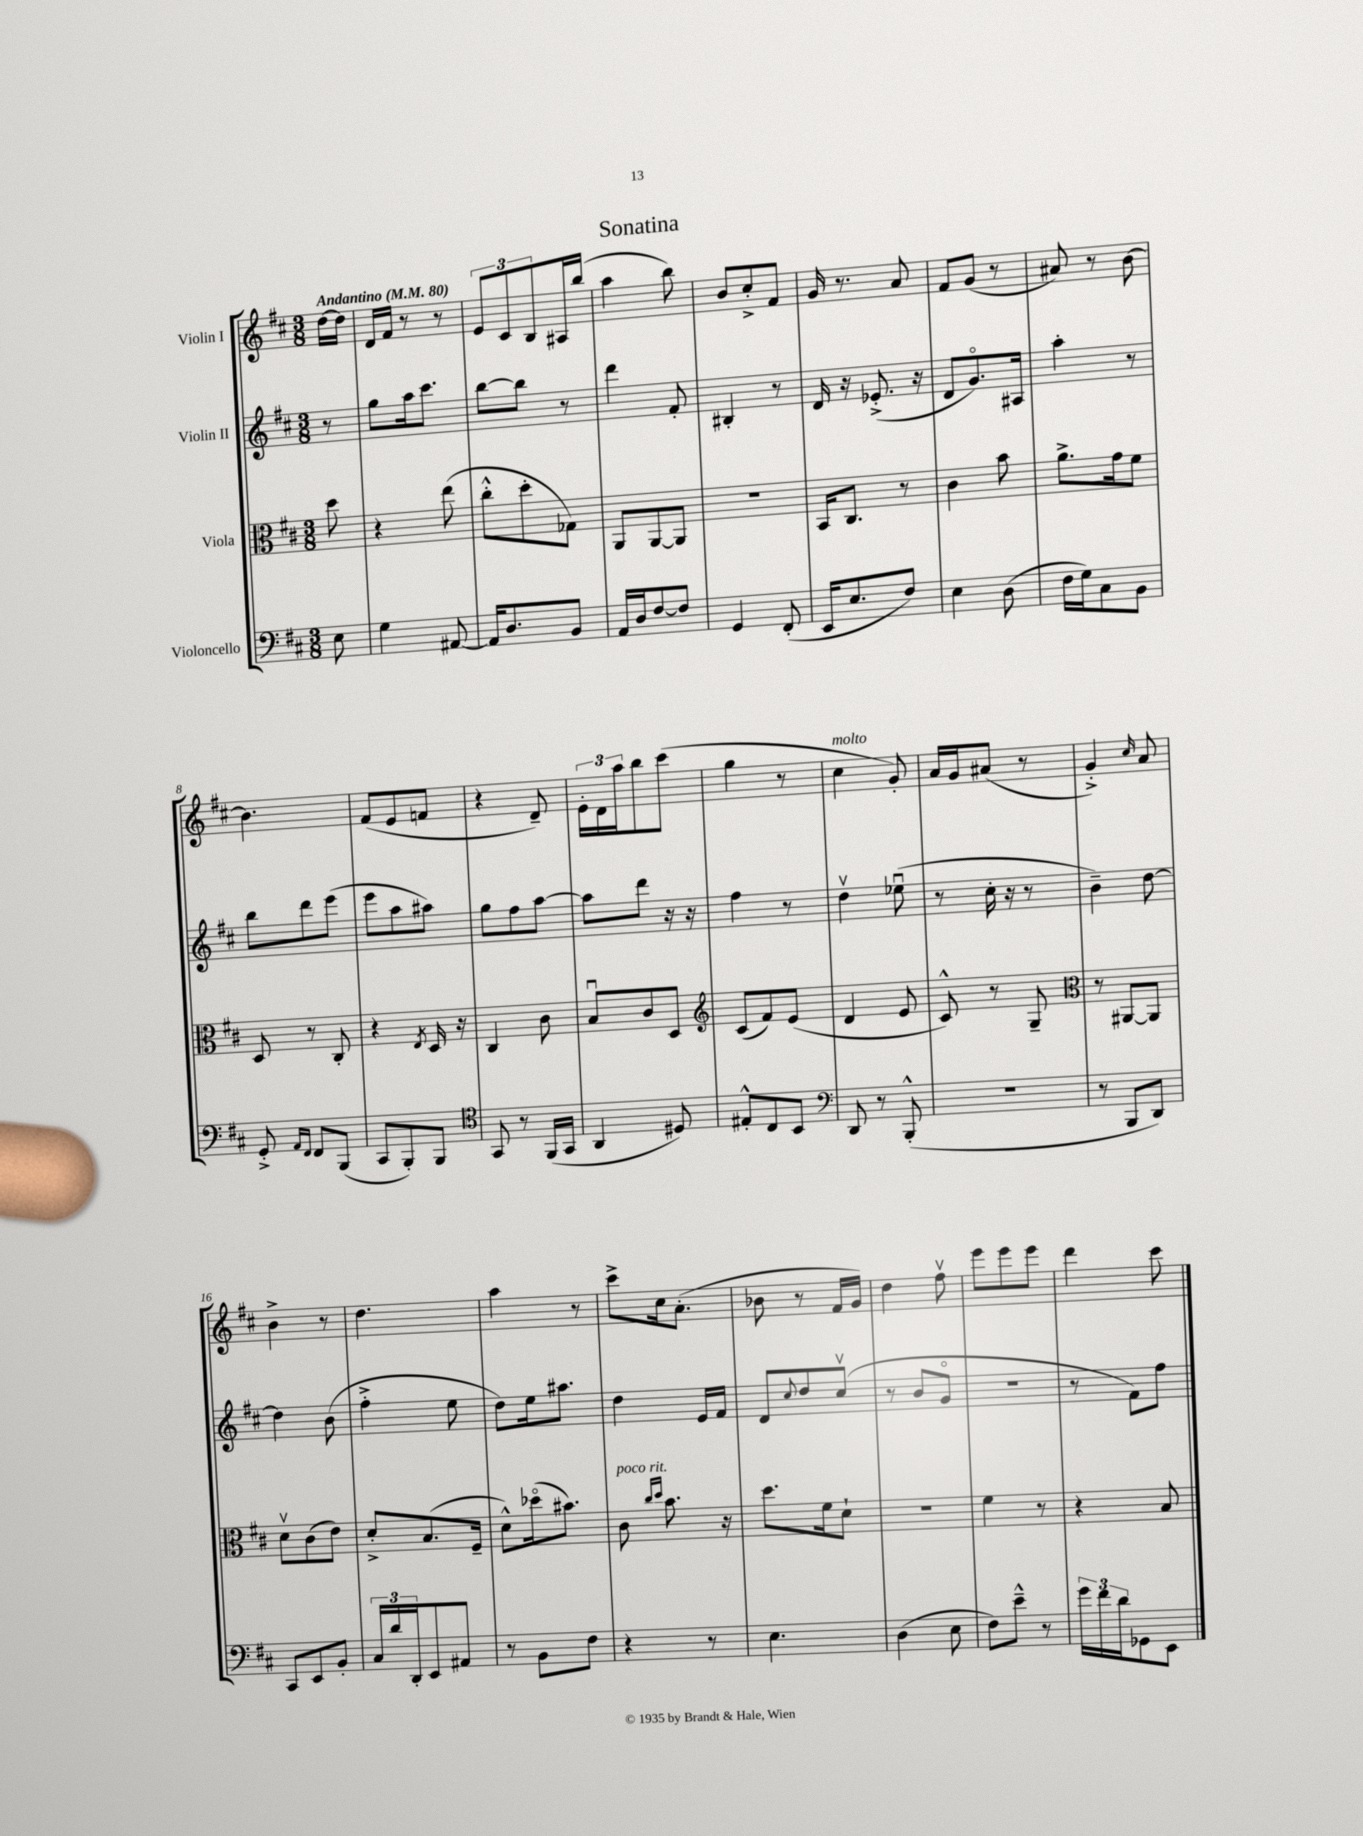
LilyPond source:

\header { title = "Sonatina" }
<<
\new StaffGroup <<
\new Staff = "s0" \with { instrumentName = "Violin I" } {
    \clef treble \key d \major \numericTimeSignature \time 3/8 \partial 8 \tempo "Andantino" 4 = 80
    d''16~ d''16 |
    d'16 fis'16 r8 r8 |
    \tuplet 3/2 { e'8 cis'8 b8 } ais16 b''16( |
    a''4 b''8) |
    b'8 cis''8-.-> fis'8 |
    g'16 r8. a'8 |
    fis'8 g'8( r8 |
    ais'8) r8 b'8~ |
    b'4. |
    fis'8( e'8 f'8 |
    r4 d'8--) |
    \tuplet 3/2 { e'16-. d'16 a''16 } b''8 cis'''8( |
    g''4 r8 |
    cis''4^\markup { \italic "molto" } g'8-.) |
    a'16 g'16 ais'8( r8 |
    g'4-.->) \grace { cis''16 } a'8 |
    b'4-> r8 |
    d''4. |
    a''4 r8 |
    cis'''8-> cis''16 a'8.-.( |
    bes'8 r8 fis'16 g'16) |
    d''4 fis''8\upbow |
    e'''8 e'''8 e'''8 |
    d'''4 cis'''8 \bar "|." |
}
\new Staff = "s1" \with { instrumentName = "Violin II" } {
    \clef treble \key d \major \numericTimeSignature \time 3/8 \partial 8
    r8 |
    g''8 a''16 cis'''8. |
    b''8~ b''8 r8 |
    d'''4 fis'8-. |
    bis4-. r8 |
    d'16 r16 ees'8.-.->( r16 |
    d'8 g'8.\flageolet) ais16 |
    a''4-. r8 |
    b''8 d'''8 e'''8( |
    e'''8 a''8 ais''8) |
    g''8 fis''8 a''8~ |
    a''8 d'''8 r16 r16 |
    fis''4 r8 |
    d''4\upbow ees''8\downbow( |
    r8 cis''16-. r16 r8 |
    b'4--) d''8~ |
    d''4 b'8( |
    fis''4-.-> e''8 |
    d''8) e''16 ais''8. |
    d''4 e'16 fis'16 |
    d'8 \appoggiatura { cis''8 } d''8 cis''8\upbow( |
    r8 b'8 g'8\flageolet |
    R4. |
    r8 fis'8) fis''8 \bar "|." |
}
\new Staff = "s2" \with { instrumentName = "Viola" } {
    \clef alto \key d \major \numericTimeSignature \time 3/8 \partial 8
    d''8 |
    r4 e''8( |
    cis''8-.-^ d''8-. ges8) |
    a,8 a,8~ a,8 |
    R4. |
    b,16 cis8. r8 |
    cis'4 b'8 |
    a'8.-> g'16 fis'8 |
    d8 r8 cis8-. |
    r4 \acciaccatura { e8 } d16 r16 |
    cis4 cis'8 |
    b8\downbow cis'8 d8 |
    \clef treble cis'8( fis'8) e'8( |
    d'4 e'8 |
    cis'8-^) r8 g8-- |
    \clef alto r8 ais,8~ ais,8 |
    d'8\upbow cis'8( e'8) |
    d'8-.-> b8.( fis16-- |
    d'8-^) des''16\flageolet( bis'8.) |
    cis'8^\markup { \italic "poco rit." } \grace { cis''16 d''16 } b'8. r16 |
    d''8. fis'16 d'8-! |
    R4. |
    fis'4 r8 |
    r4 b8 \bar "|." |
}
\new Staff = "s3" \with { instrumentName = "Violoncello" } {
    \clef bass \key d \major \numericTimeSignature \time 3/8 \partial 8
    e8 |
    g4 ais,8~ |
    ais,16 d8. b,8 |
    a,16 d16 fis8~ fis8 |
    g,4 fis,8-.( |
    e,16 e8. fis8) |
    e4 d8( |
    fis16 g16) cis8 b,8 |
    g,8-.-> \grace { a,16 fis,16 } fis,8 b,,8( |
    cis,8 b,,8-.) b,,8 |
    \clef tenor g,8 r8 fis,16( g,16 |
    a,4 dis8) |
    eis8-.-^ cis8 b,8 |
    \clef bass d,8 r8 b,,8-.-^( |
    R4. |
    r8 b,,8 d,8) |
    cis,8 e,8 b,8-. |
    \tuplet 3/2 { cis16 d'16 d,16-. } e,8 ais,8 |
    r8 b,8 fis8 |
    r4 r8 |
    e4. |
    d4( e8 |
    fis8) e'8---^ r8 |
    \tuplet 3/2 { g'16 fis'16 d'16 } ges,8 e,8 \bar "|." |
}
>>
>>
